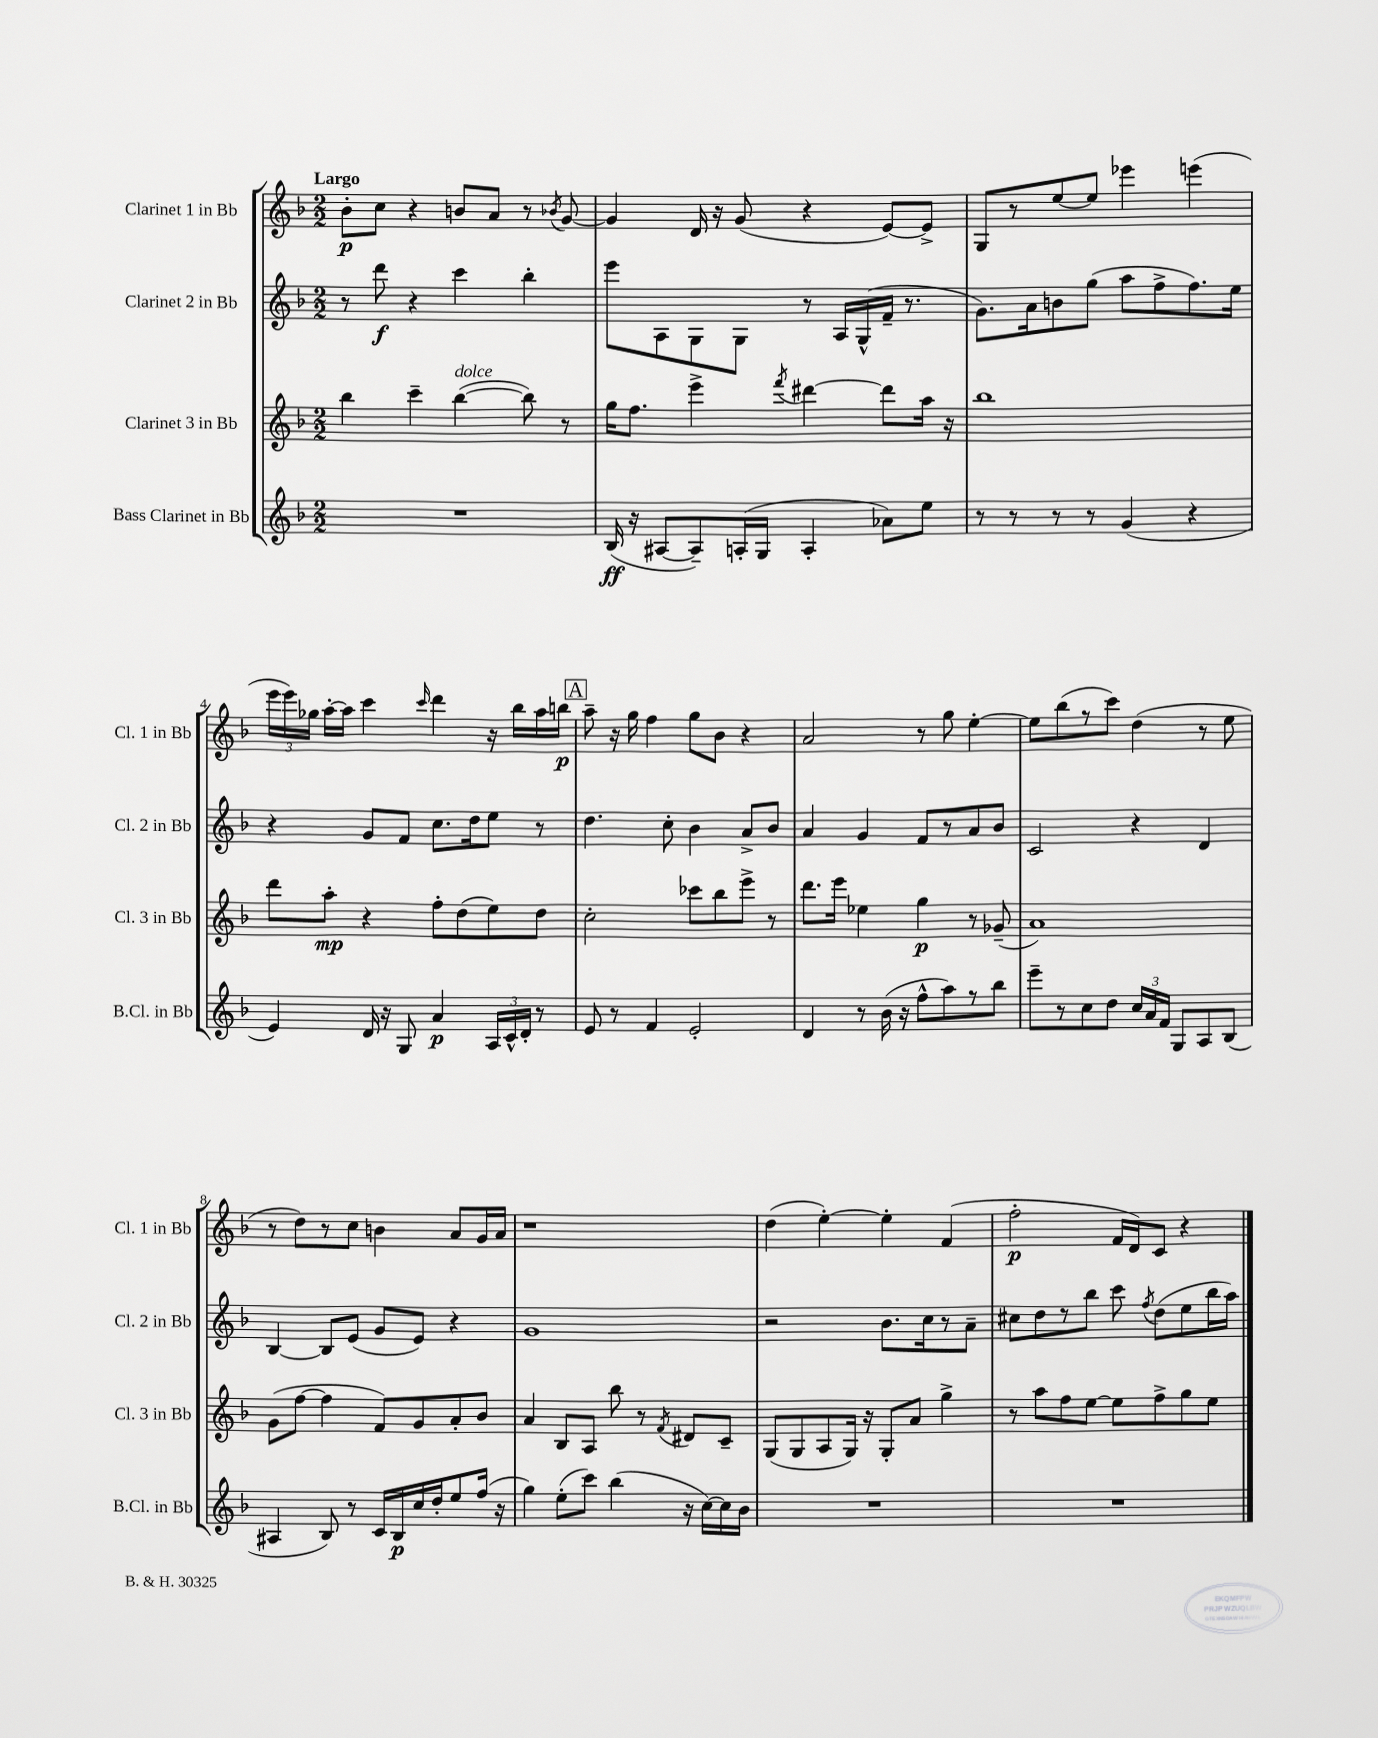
<<
\new StaffGroup <<
\new Staff = "s0" \with { instrumentName = "Clarinet 1 in Bb" shortInstrumentName = "Cl. 1 in Bb" } {
    \clef treble \key f \major \numericTimeSignature \time 2/2 \tempo "Largo"
    \autoBeamOff bes'8[-.\p c''8] r4 b'8[ a'8] r8 \acciaccatura { bes'8 } g'8~ |
    g'4 d'16 r16 g'8( r4 e'8[~) e'8]-> |
    g8[ r8 e''8~ e''8] ees'''4 e'''4( |
    \tuplet 3/2 { e'''16[ e'''16) ges''16] } a''16[~-. a''16] c'''4 \grace { c'''16 } d'''4 r16 bes''16[ a''16 b''16]\p |
    \mark \markup { \box "A" } a''8-- r16 g''16 f''4 g''8[ bes'8] r4 |
    a'2 r8 g''8 e''4~-. |
    e''8[ bes''8( r8 c'''8]) d''4( r8 e''8 |
    r8 d''8[) r8 c''8] b'4 a'8[ g'16 a'16] |
    r1 |
    d''4( e''4~-.) e''4-. f'4( |
    f''2-.\p f'16[ d'16) c'8] r4 \bar "|." |
}
\new Staff = "s1" \with { instrumentName = "Clarinet 2 in Bb" shortInstrumentName = "Cl. 2 in Bb" } {
    \clef treble \key f \major \numericTimeSignature \time 2/2
    \autoBeamOff r8 d'''8\f r4 c'''4 bes''4-. |
    e'''8[ a8 g8 g8] r8 a16[ g16-^( f'16]-- r8. |
    g'8.[) a'16 b'8 g''8]( a''8[ f''8-> f''8.) e''16] |
    r4 g'8[ f'8] c''8.[ d''16 e''8] r8 |
    \mark \markup { \box "A" } d''4. c''8-. bes'4 a'8[-> bes'8] |
    a'4 g'4 f'8[ r8 a'8 bes'8] |
    c'2 r4 d'4 |
    bes4~ bes8[ e'8]( g'8[ e'8]) r4 |
    g'1 |
    r2 bes'8.[ c''16 r8 a'8]-- |
    cis''8[ d''8 r8 bes''8] c'''8 \acciaccatura { f''8 } d''8[( e''8 bes''16 a''16]) \bar "|." |
}
\new Staff = "s2" \with { instrumentName = "Clarinet 3 in Bb" shortInstrumentName = "Cl. 3 in Bb" } {
    \clef treble \key f \major \numericTimeSignature \time 2/2
    \autoBeamOff bes''4 c'''4-- bes''4~^\markup { \italic "dolce" }( bes''8) r8 |
    g''16[ f''8.] e'''4-> \acciaccatura { f'''8 } dis'''4~ dis'''8[ a''16] r16 |
    bes''1 |
    d'''8[ a''8]-.\mp r4 f''8[-. d''8( e''8) d''8] |
    \mark \markup { \box "A" } c''2-. ces'''8[ bes''8 e'''8]-> r8 |
    d'''8.[ e'''16] ees''4 g''4\p r8 ges'8--( |
    a'1) |
    g'8[( f''8]~ f''4 f'8[) g'8 a'8-. bes'8] |
    a'4 bes8[ a8] bes''8 r8 \acciaccatura { f'8 } dis'8[ c'8]-- |
    g8[( g8 a8 g16]) r16 g8[-. a'8] g''4-> |
    r8 a''8[ f''8 e''8]~ e''8[ f''8-> g''8 e''8] \bar "|." |
}
\new Staff = "s3" \with { instrumentName = "Bass Clarinet in Bb" shortInstrumentName = "B.Cl. in Bb" } {
    \clef treble \key f \major \numericTimeSignature \time 2/2
    \autoBeamOff R1 |
    bes16\ff( r16 ais8[~ ais8--) a16-.( g16] a4-. aes'8[) e''8] |
    r8 r8 r8 r8 g'4( r4 |
    e'4) d'16 r16 g8 a'4\p \tuplet 3/2 { a16[ c'16-^ d'16]-. } r8 |
    \mark \markup { \box "A" } e'8 r8 f'4 e'2-. |
    d'4 r8 bes'16( r16 f''8[-^ a''8) r8 bes''8] |
    e'''8[-- r8 c''8 d''8] \tuplet 3/2 { c''16[ a'16 f'16] } g8[ a8 bes8]( |
    ais4 bes8) r8 c'16[ bes16\p c''16 d''16-. e''8 f''16]( r16 |
    g''4) e''8[-.( c'''8]) bes''4( r16 c''16[~) c''16 bes'16] |
    R1 |
    R1 \bar "|." |
}
>>
>>
